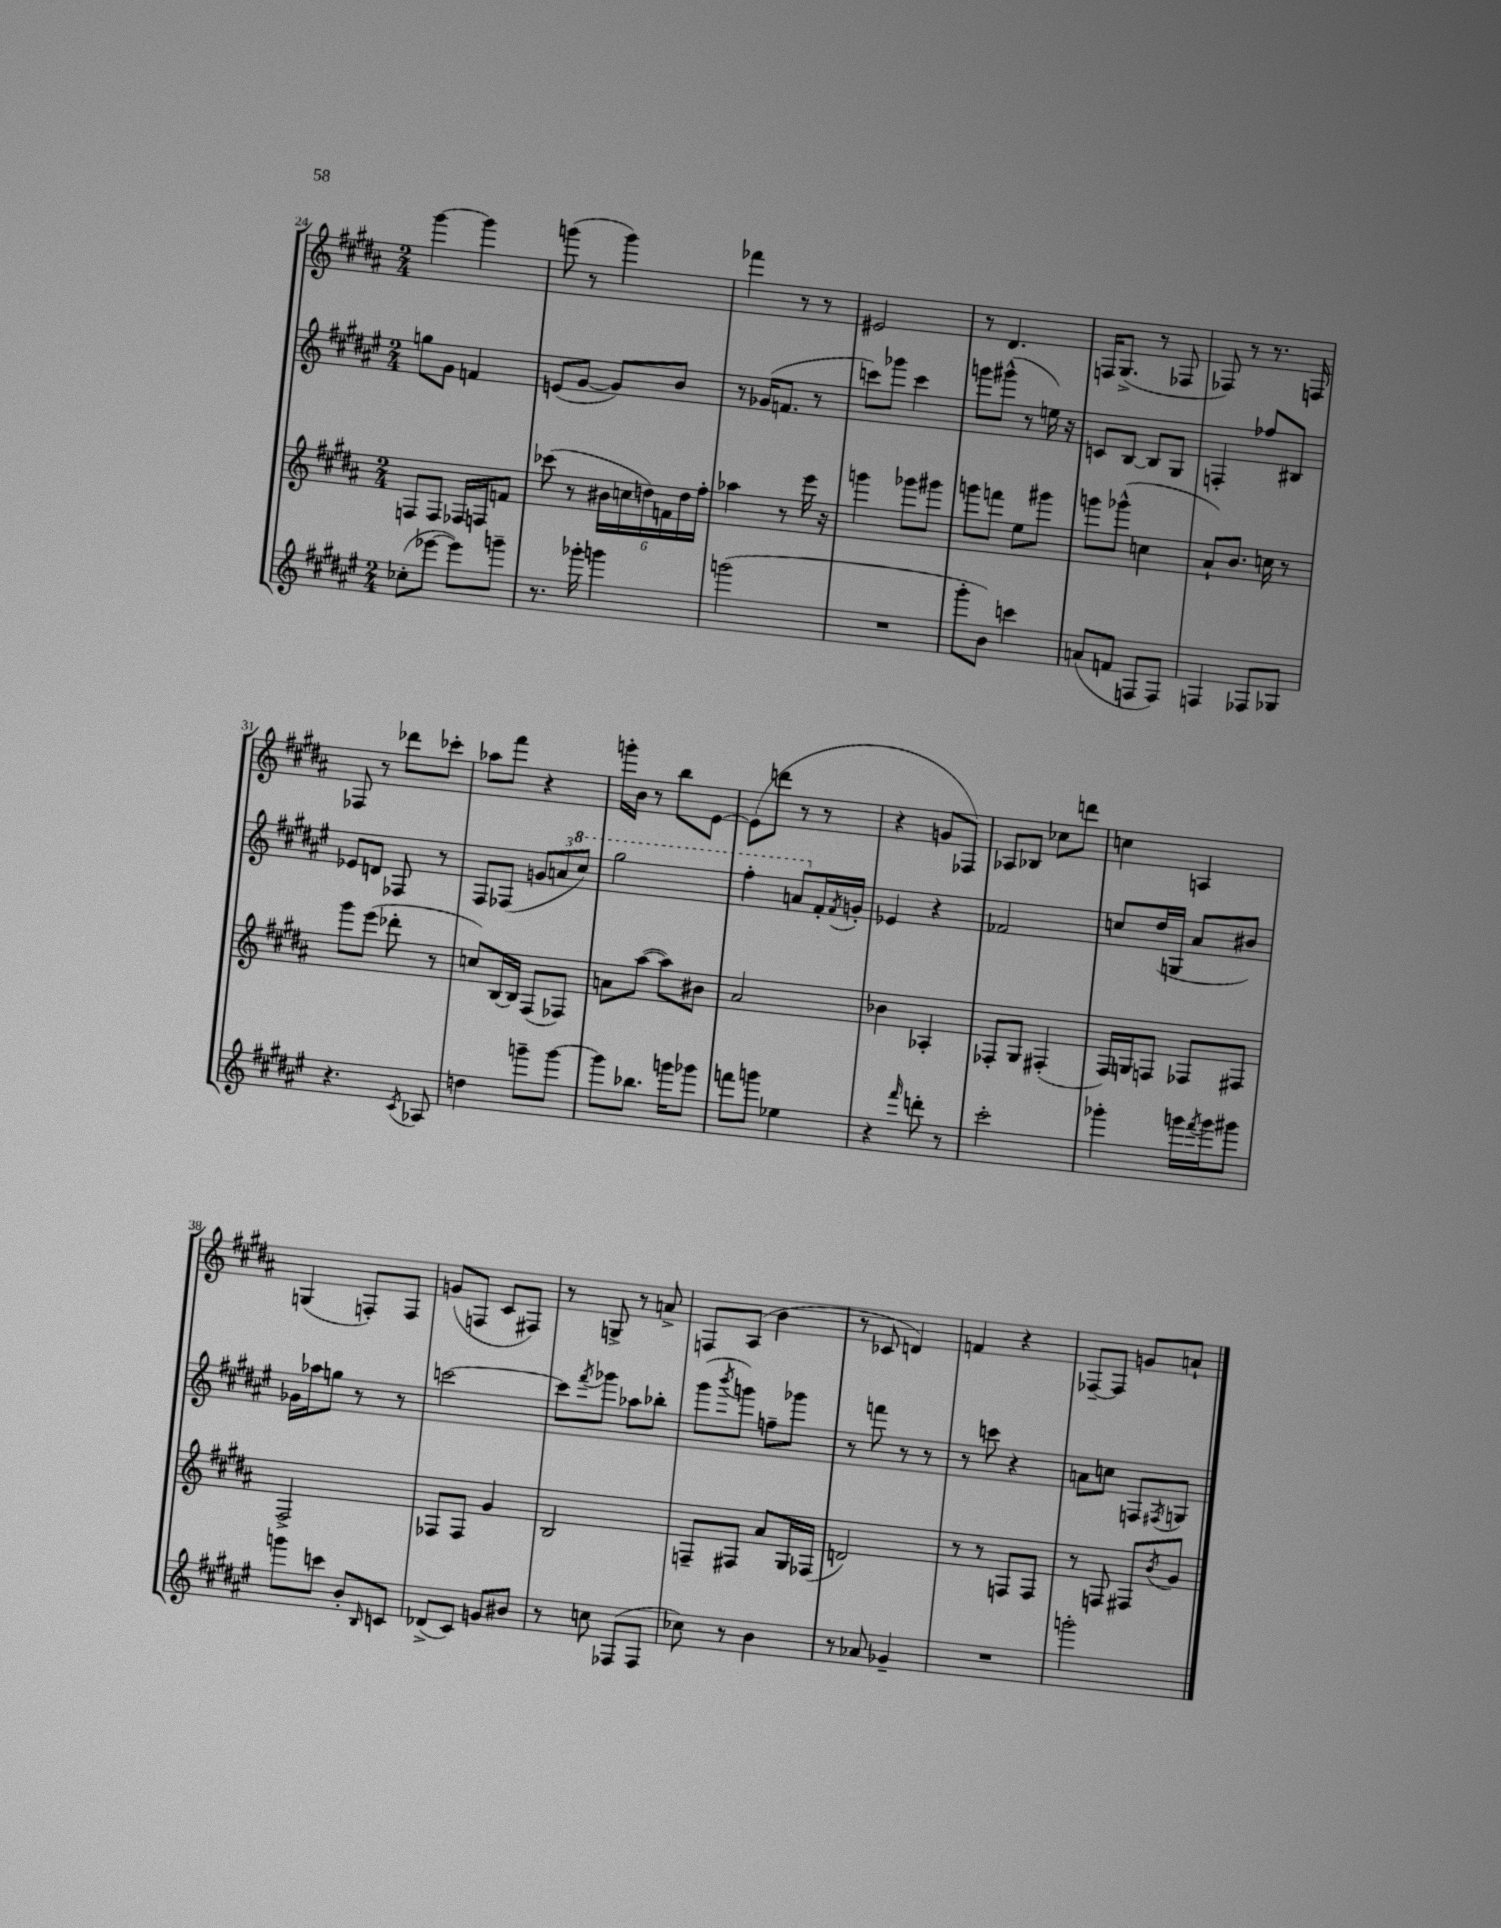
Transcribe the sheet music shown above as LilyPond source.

<<
\new StaffGroup <<
\new Staff = "s0" {
    \clef treble \key b \major \numericTimeSignature \time 2/4
    gis'''4~ gis'''4 |
    g'''8( r8 g'''4) |
    fes'''4 r8 r8 |
    eis'2 |
    r8 dis'4. |
    f16 gis8.->( r8 fes8 |
    fes8) r8 r8. f16 |
    fes8 r8 des'''8 ces'''8-. |
    aes''8 fis'''8 r4 |
    g'''16-. b'16 r8 b''8 e'8~ |
    e'8( d'''8 r8 r8 |
    r4 g'8 fes8) |
    aes8 bes8 ces''8 d'''8 |
    c''4 a4 |
    g4( f8-.) f8 |
    g'8( f8 cis'8 fis8) |
    r8 g8-> r8 a'8-> |
    f8 ais8( b'4 |
    r8 ces'8 d'4) |
    f'4 r4 |
    fes8~-- fes8 g'8 a'8-! \bar "|." |
}
\new Staff = "s1" {
    \clef treble \key fis \major \numericTimeSignature \time 2/4
    g''8 gis'8 f'4 |
    e'8( gis'8~ gis'8) b'8 |
    r8 ges'16( f'8. r8 |
    c'''8) ges'''8 c'''4 |
    g'''8 gis'''8-^( r8 e''16) r16 |
    c'8 b8~ b8 gis8 |
    f4-. fes''8 bis8 |
    ees'8 d'8 fes8 r8 |
    fis8 fes8( \tuplet 3/2 { g'8 a'8 \ottava #1 cis'''8) } |
    gis'''2 |
    fis'''4-. a''8 \ottava #0 fis'16-. \acciaccatura { fis'8 } g'16-. |
    ees'4 r4 |
    fes'2 |
    c''8 dis''16( g16 ais'8 bis'8) |
    ges'16 aes''16 g''8 r8 r8 |
    c'''2~ |
    c'''8 \acciaccatura { fis'''8 } ges'''8 aes''8 bes''8-. |
    gis'''8( \acciaccatura { b'''8 } g'''8) f''8-- ges'''8 |
    r8 f'''8 r8 r8 |
    r8 c'''8 r4 |
    a'8 c''8 f8 \acciaccatura { fis8 } g8 \bar "|." |
}
\new Staff = "s2" {
    \clef treble \key b \major \numericTimeSignature \time 2/4
    f8 f8 fes16 f16 f'8 |
    ces'''8( r8 \tuplet 6/4 { bis'16 c''16 d''16) f'16 d''16 fis''16-. } |
    aes''4 r8 e'''16 r16 |
    g'''4 ges'''8 gis'''8 |
    g'''8 f'''8 e''8 gis'''8 |
    g'''8 ges'''8-^( c''4 |
    ais'8-!) b'8. c''16 r8 |
    gis'''8 e'''8( des'''8-. r8 |
    c''8) b16~ b16 fis8( fes8) |
    a'8 ais''8~( ais''8) bis'8 |
    ais'2 |
    bes'4 aes4-. |
    fes8-. gis8 fis4-.( |
    fis16) g16 f8 fes8 fis8 |
    fis2-> |
    fes8 fes8 gis'4 |
    b2 |
    f8-- fis8 ais'8 gis16 fes16( |
    d'2) |
    r8 r8 f8 f8 |
    r8 f8 fis8 \acciaccatura { b'8 } gis'8 \bar "|." |
}
\new Staff = "s3" {
    \clef treble \key fis \major \numericTimeSignature \time 2/4
    ces''8-.( ees'''8~ ees'''8) g'''8-- |
    r8. ges'''16-. g'''4 |
    g'''2( |
    R2 |
    gis'''8-. b'8) c'''4 |
    a'8( f'8 f8 f8) |
    f4 fes8 ges8 |
    r4. \acciaccatura { cis'8 } aes8 |
    d''4 g'''8-- g'''8~ |
    g'''8 bes''8. g'''16 ges'''8 |
    f'''8 g'''8 ees''4 |
    r4 \grace { fis'''16 } d'''8-. r8 |
    cis'''2-. |
    ges'''4-. g'''16 \acciaccatura { fis'''8 } g'''16 gis'''8 |
    g'''8 c'''8 b'8-. \grace { b16 } c'8 |
    des'8->( cis'8) g'8 bis'8 |
    r8 c''8 fes8( fes8 |
    ces''8) r8 b'4 |
    r8 aes'8 ges'4-- |
    R2 |
    g'''2-. \bar "|." |
}
>>
>>
\layout { \context { \Score currentBarNumber = #24 } }
